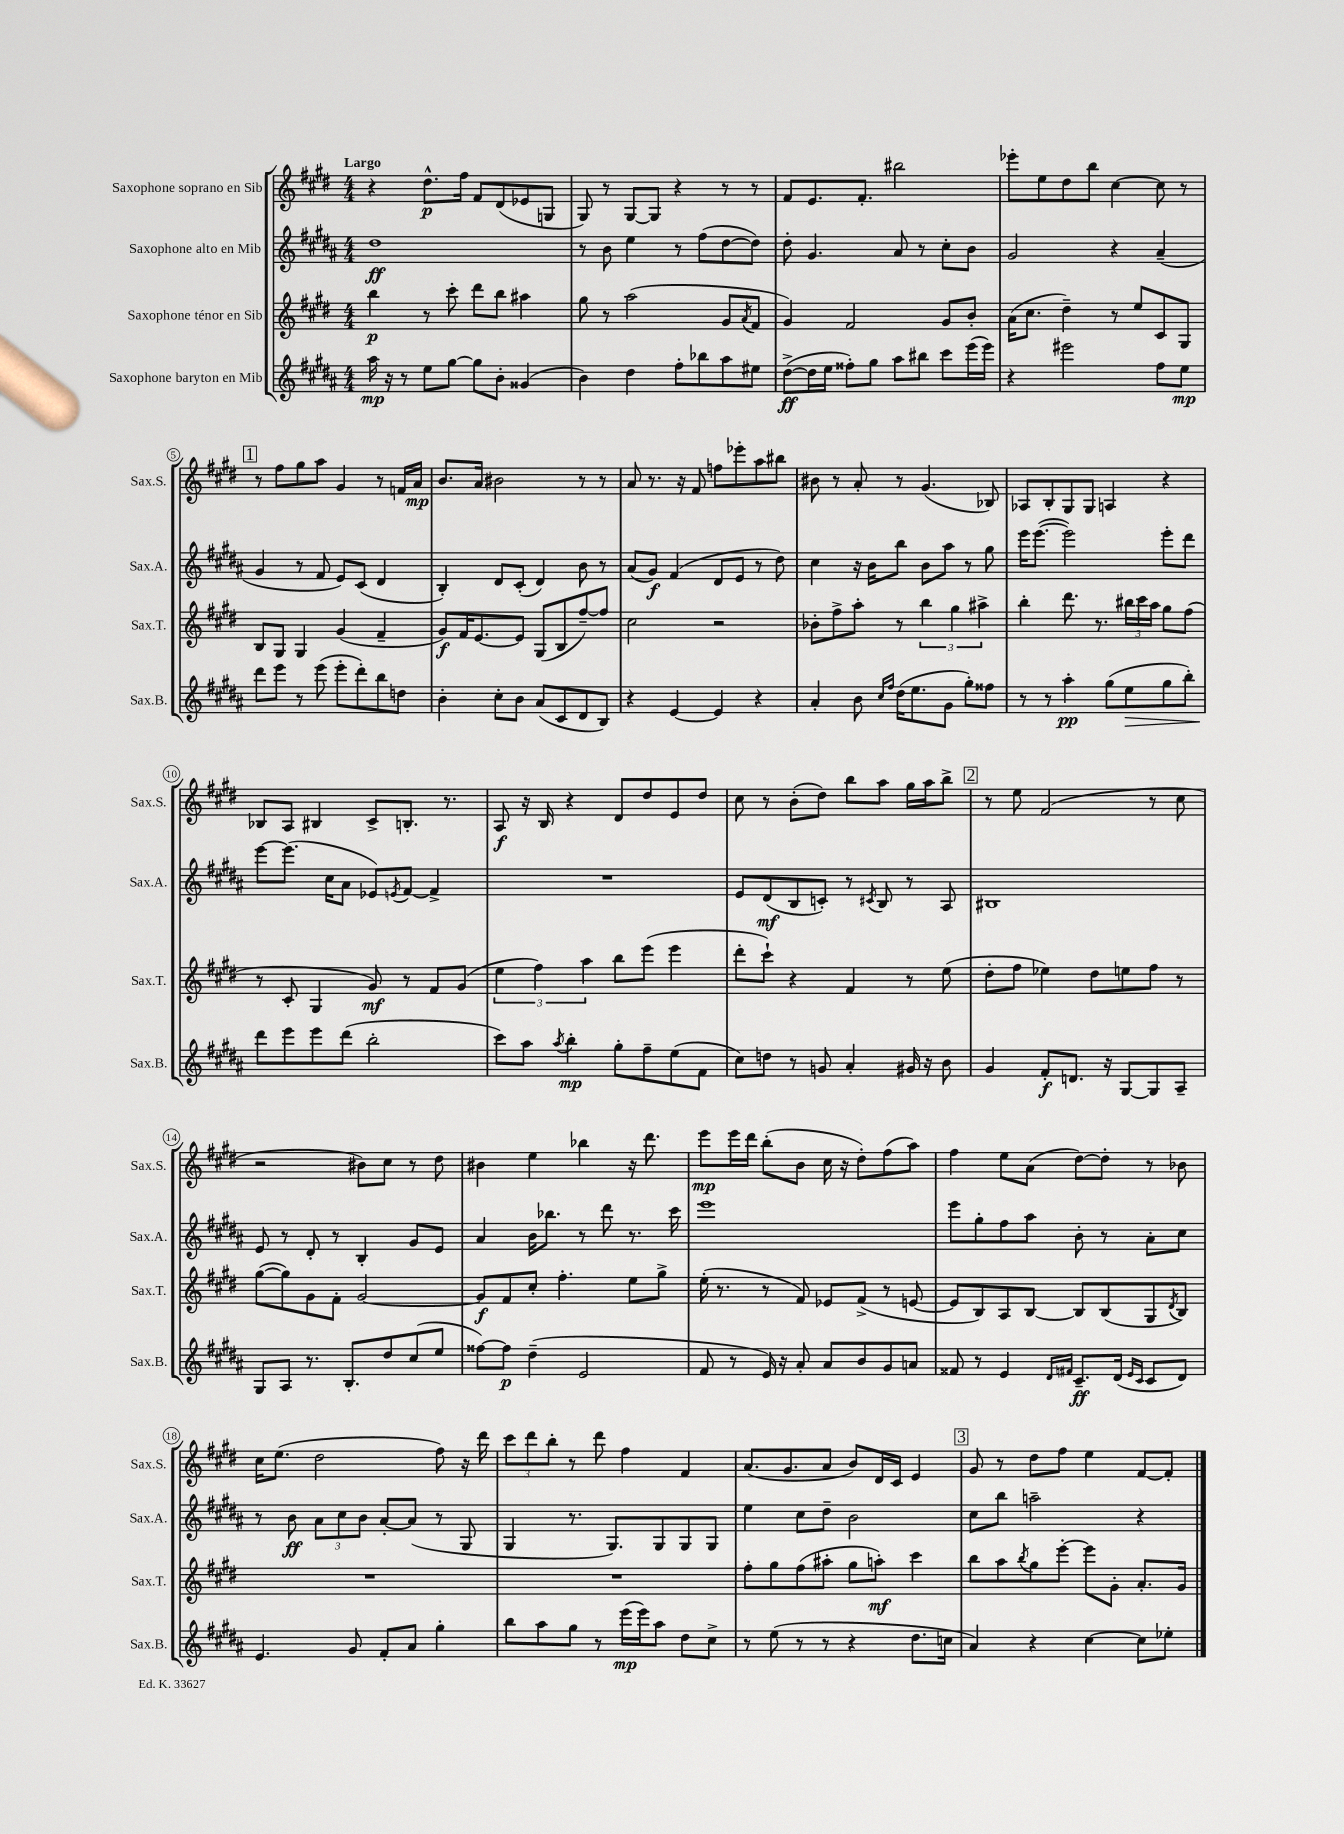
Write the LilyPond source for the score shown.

<<
\new StaffGroup <<
\new Staff = "s0" \with { instrumentName = "Saxophone soprano en Sib" shortInstrumentName = "Sax.S." } {
    \clef treble \key e \major \numericTimeSignature \time 4/4 \tempo "Largo"
    r4 dis''8.-^\p fis''16 fis'8 dis'8( ees'8 g8 |
    gis8) r8 gis8~ gis8 r4 r8 r8 |
    fis'8 e'8. fis'8.-. bis''2 |
    ees'''8-. e''8 dis''8 b''8 cis''4~ cis''8 r8 |
    \mark \markup { \box "1" } r8 fis''8 gis''8 a''8 gis'4 r8 f'16 a'16\mp |
    b'8. a'16 bis'2 r8 r8 |
    a'8 r8. r16 fis'8 f''8 ees'''8-. a''8 bis''8 |
    bis'8 r8 a'8-. r8 gis'4.( bes8) |
    aes8 b8-. gis8 gis8 a4 r4 |
    bes8 a8 bis4 cis'8-> b8.-. r8. |
    a8\f r16 b16 r4 dis'8 dis''8 e'8 dis''8 |
    cis''8 r8 b'8-.( dis''8) b''8 a''8 gis''16 a''16 b''8-> |
    \mark \markup { \box "2" } r8 e''8 fis'2( r8 cis''8 |
    r2 bis'8) cis''8 r8 dis''8 |
    bis'4 e''4 bes''4 r16 dis'''8. |
    e'''8\mp e'''16 dis'''16 b''8-.( b'8 cis''16 r16 dis''8-.) fis''8( a''8) |
    fis''4 e''8 a'8( dis''8~) dis''8-. r8 bes'8 |
    cis''16 e''8.( dis''2 fis''8) r16 dis'''16 |
    \tuplet 3/2 { cis'''8 dis'''8 b''8-. } r8 dis'''8 fis''4 fis'4 |
    a'8.( gis'8. a'8 b'8) dis'16 cis'16 e'4 |
    \mark \markup { \box "3" } gis'8 r8 dis''8 fis''8 e''4 fis'8~ fis'8-. \bar "|." |
}
\new Staff = "s1" \with { instrumentName = "Saxophone alto en Mib" shortInstrumentName = "Sax.A." } {
    \clef treble \key b \major \numericTimeSignature \time 4/4
    dis''1\ff |
    r8 b'8 e''4 r8 fis''8( dis''8~ dis''8) |
    dis''8-. gis'4. ais'8 r8 cis''8-. b'8 |
    gis'2 r4 ais'4--( |
    \mark \markup { \box "1" } gis'4 r8 fis'8 e'8) cis'8( dis'4 |
    b4-.) dis'8 cis'8-.( dis'4) b'8 r8 |
    ais'8( gis'8\f) fis'4( dis'8 e'8 r8 dis''8) |
    cis''4 r16 b'16 b''8 b'8 ais''8 r8 gis''8 |
    e'''16 e'''8.~( e'''2) e'''8-. dis'''8 |
    e'''8~ e'''8.( cis''16 ais'8 ees'8) \acciaccatura { e'8 } fis'8~ fis'4-> |
    R1 |
    e'8 dis'8\mf( b8 c'8-.) r8 \acciaccatura { cis'8 } b8 r8 ais8 |
    \mark \markup { \box "2" } bis1 |
    e'8 r8 dis'8-. r8 b4-. gis'8 e'8 |
    ais'4 b'16 bes''8. r8 dis'''8 r8. cis'''16 |
    e'''1 |
    e'''8 gis''8-. fis''8 ais''8 b'8-. r8 ais'8-. cis''8 |
    r8 b'8\ff \tuplet 3/2 { ais'8 cis''8 b'8 } ais'8~-. ais'8( r8 gis8 |
    gis4 r8. gis8.) gis8 gis8 gis8 |
    e''4 cis''8 dis''8-- b'2 |
    \mark \markup { \box "3" } cis''8 b''8 a''2-- r4 \bar "|." |
}
\new Staff = "s2" \with { instrumentName = "Saxophone ténor en Sib" shortInstrumentName = "Sax.T." } {
    \clef treble \key e \major \numericTimeSignature \time 4/4
    b''4\p r8 cis'''8-. dis'''8 b''8 ais''4 |
    gis''8 r8 a''2( gis'8 \acciaccatura { a'8 } fis'8 |
    gis'4) fis'2 gis'8 b'8-. |
    a'16( cis''8. dis''4--) r8 e''8 cis'8 gis8 |
    \mark \markup { \box "1" } b8 gis8 gis4 gis'4( fis'4-- |
    gis'8\f) fis'16 e'8.~ e'8 gis8( b8 fis''8~--) fis''8 |
    cis''2 r2 |
    bes'8-. fis''8-> a''8-. r8 \tuplet 3/2 { b''4 gis''4 ais''4-> } |
    b''4-. dis'''8. r8. \tuplet 3/2 { bis''16 cis'''16 a''16 } gis''8 fis''8( |
    r8 cis'8-. gis4 gis'8\mf) r8 fis'8 gis'8( |
    \tuplet 3/2 { e''4 fis''4) a''4 } b''8 e'''8( e'''4 |
    dis'''8-. cis'''8-!) r4 fis'4 r8 e''8( |
    \mark \markup { \box "2" } dis''8-. fis''8 ees''4) dis''8 e''8 fis''8 r8 |
    gis''8~( gis''8) gis'8 fis'8-. gis'2~ |
    gis'8\f fis'8 cis''8-. fis''4.-. e''8 gis''8-> |
    e''16-.( r8. r8 fis'8) ees'8 fis'8->( r8 e'8~ |
    e'8 b8) a8 b8~ b8 b8( gis8 \acciaccatura { dis'8 } b8) |
    R1 |
    R1 |
    fis''8-. gis''8 fis''8( ais''8-. gis''8 a''8-.\mf) cis'''4 |
    \mark \markup { \box "3" } b''8 a''8 \acciaccatura { b''8 } gis''8 e'''8~-. e'''8 gis'8-. a'8.-. gis'16 \bar "|." |
}
\new Staff = "s3" \with { instrumentName = "Saxophone baryton en Mib" shortInstrumentName = "Sax.B." } {
    \clef treble \key b \major \numericTimeSignature \time 4/4
    ais''16\mp r16 r8 e''8 gis''8~ gis''8 b'8-. gisis'4( |
    b'4) dis''4 fis''8-. bes''8 ais''8 eis''8 |
    dis''8~->\ff( dis''16 e''16 fisis''8-.) gis''8 ais''8 bis''8 cis'''8 e'''16( e'''16) |
    r4 eis'''2 fis''8 e''8\mp |
    \mark \markup { \box "1" } dis'''8 e'''8 r8 e'''8( e'''8-. dis'''8-.) b''8 d''8 |
    b'4-. cis''8-. b'8 ais'8( cis'8 dis'8 b8) |
    r4 e'4~ e'4 r4 |
    ais'4-. b'8 \grace { cis''16 fis''16 } dis''16( e''8. gis'8 gis''8-.) fisis''8 |
    r8 r8 ais''4-.\pp gis''8( e''8\> gis''8 b''8-.) |
    dis'''8\! e'''8 e'''8 dis'''8( b''2-. |
    cis'''8) ais''8 \acciaccatura { ais''8 } b''4-.\mp gis''8-. fis''8-- e''8( fis'8 |
    cis''8) d''8 r8 g'8 ais'4-. gis'16 r16 b'8 |
    \mark \markup { \box "2" } gis'4 fis'8-.\f d'8. r16 gis8~ gis8 ais8-- |
    gis8 ais8 r8. b8.-. dis''8 cis''8( e''8 |
    fisis''8~) fisis''8\p dis''4--( e'2 |
    fis'8 r8 e'16) r16 ais'8-. ais'8 b'8 gis'8 a'8 |
    fisis'8 r8 e'4 \grace { dis'16 fis'16 } cis'8.--\ff dis'16( \grace { e'16 cis'16 } cis'8 dis'8) |
    e'4. gis'8 fis'8-. ais'8 gis''4-. |
    b''8 ais''8 gis''8 r8 e'''16\mp( e'''16) ais''8 dis''8 cis''8-> |
    r8 e''8( r8 r8 r4 dis''8. c''16 |
    \mark \markup { \box "3" } ais'4) r4 cis''4~ cis''8 ees''8-. \bar "|." |
}
>>
>>
\layout { \context { \Score \override BarNumber.stencil = #(make-stencil-circler 0.1 0.3 ly:text-interface::print) } }
